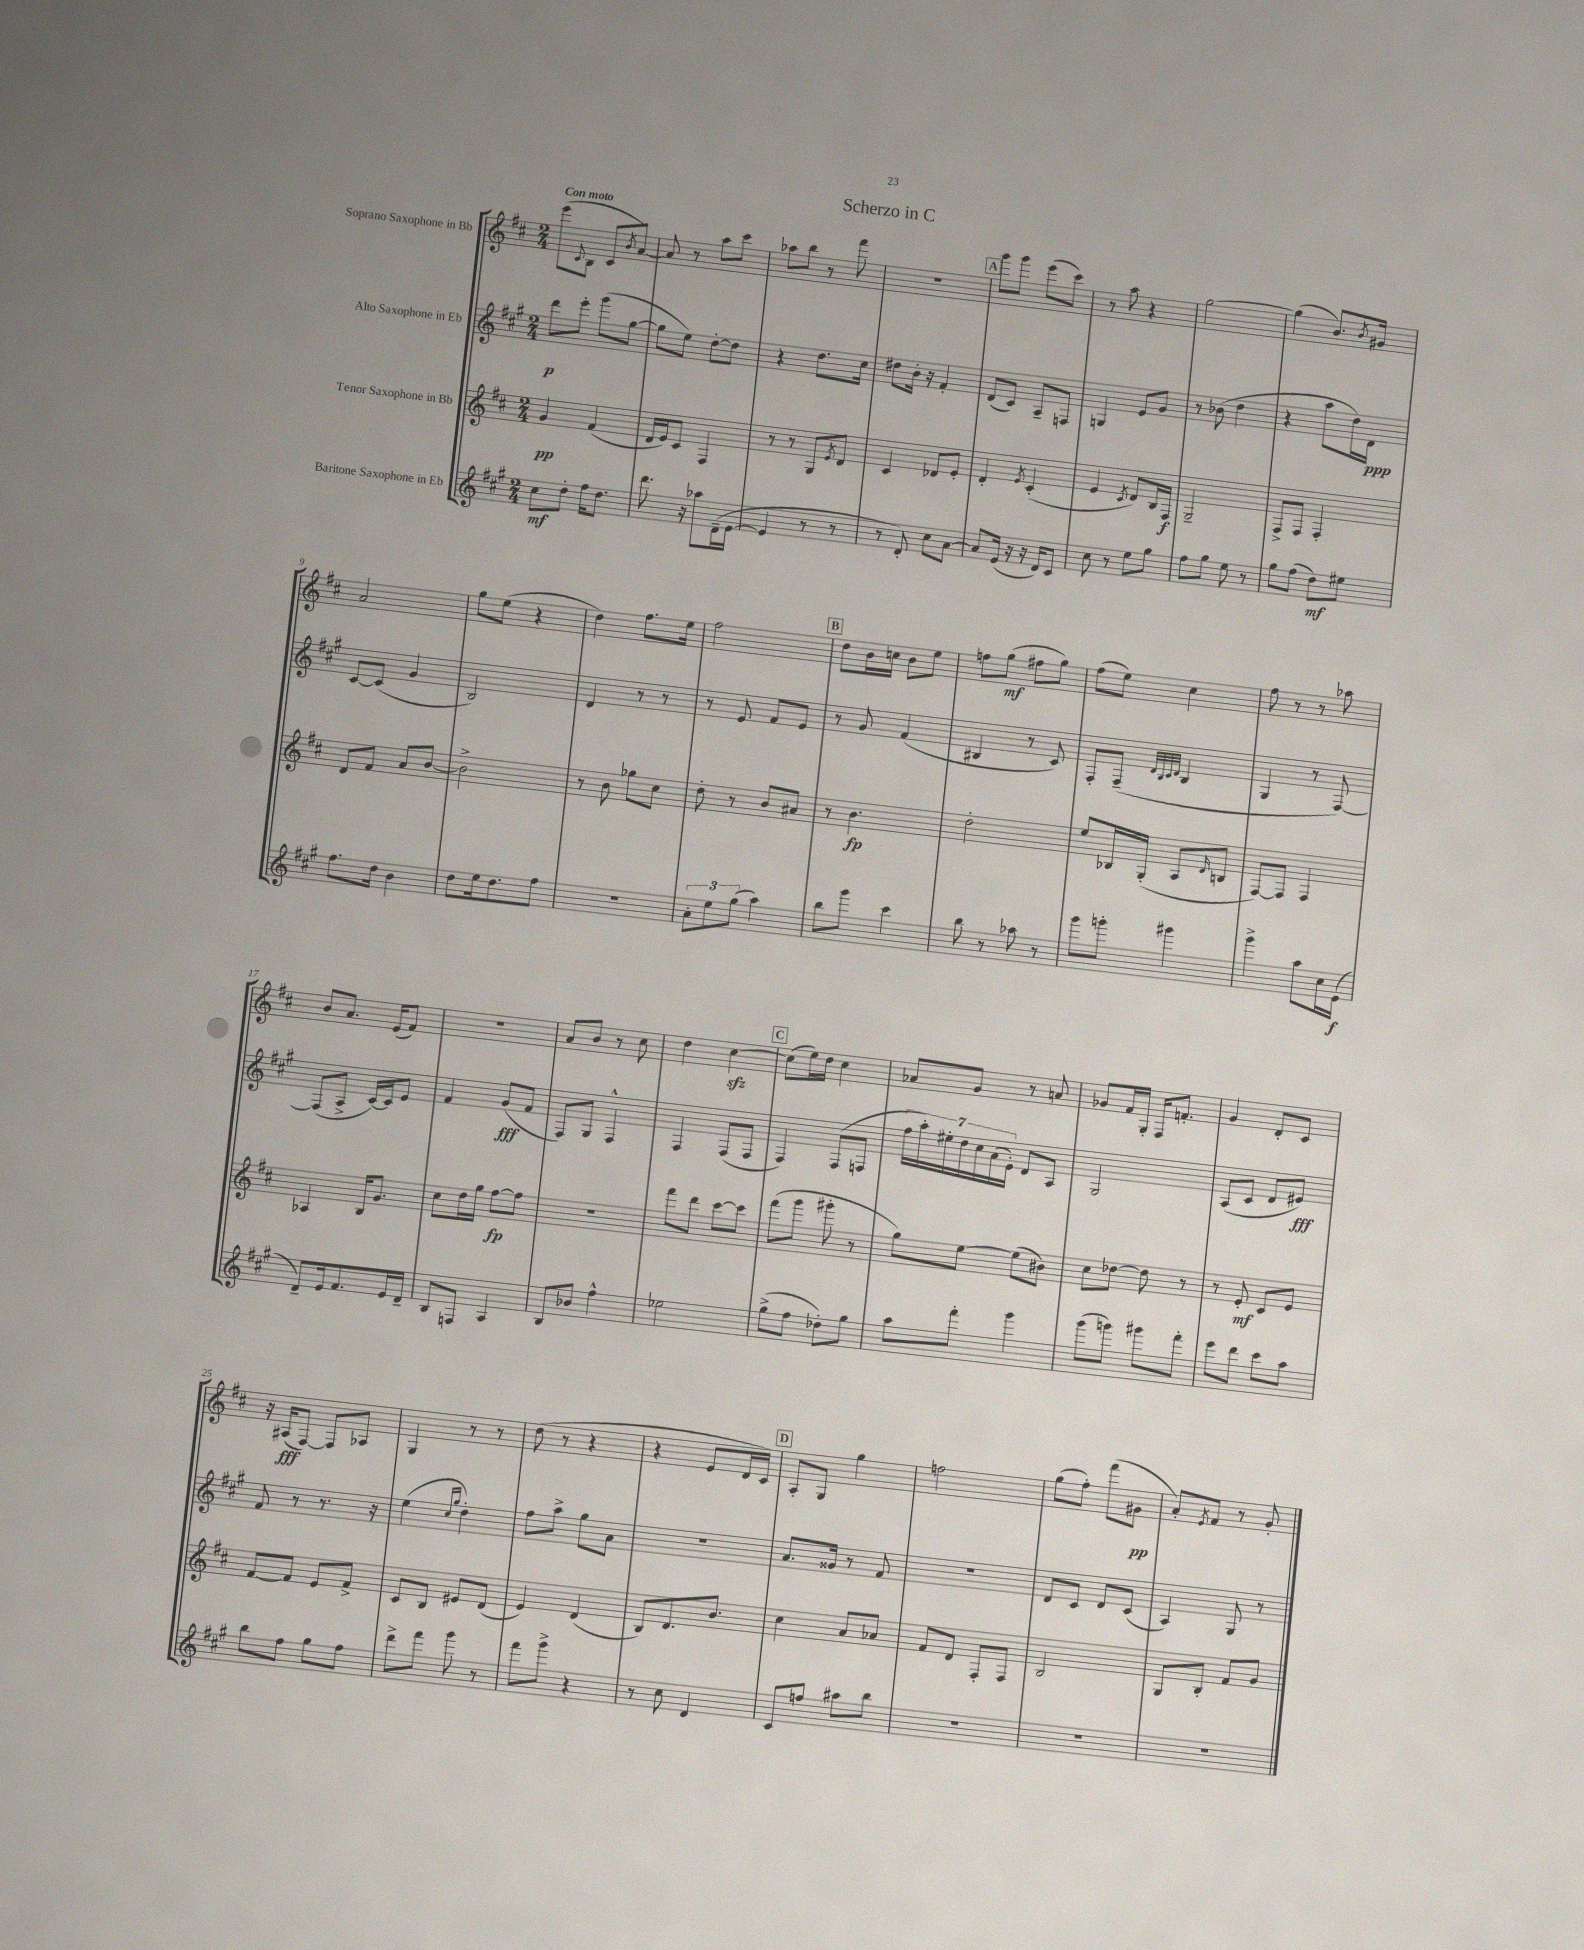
\header { title = "Scherzo in C" }
<<
\new StaffGroup <<
\new Staff = "s0" \with { instrumentName = "Soprano Saxophone in Bb" } {
    \clef treble \key d \major \numericTimeSignature \time 2/4 \tempo "Con moto"
    e'''8( \appoggiatura { cis'8 } b8 cis'8 \acciaccatura { b'8 } a'8~) |
    a'8 r8 a''8 cis'''8 |
    aes''8 b''8 r8 fis'''8 |
    R2 |
    \mark \markup { \box "A" } g'''8 g'''8 e'''8( cis'''8) |
    r8 a''8 r4 |
    g''2~ |
    g''4( b'8.) \acciaccatura { b'8 } gis'16 |
    a'2 |
    g''8 e''8( r4 |
    d''4) fis''8. e''16 |
    fis''2 |
    \mark \markup { \box "B" } d''8 b'16 c''16 b'8 e''8 |
    f''8 g''8\mf( fis''8 g''8) |
    fis''8( e''8) cis''4 |
    fis''8 r8 r8 aes''8 |
    b'8 a'8. e'16( fis'8) |
    R2 |
    a'8 b'8 r8 cis''8 |
    d''4 cis''4~\sfz |
    \mark \markup { \box "C" } cis''8( e''16) d''16 cis''4 |
    aes'8 g'8 r8 a'8 |
    ges'8 fis'16 g16-. fis16 f'8.-. |
    g'4 d'8-. cis'8 |
    r16 ais16\fff( fis8~) fis8 aes8 |
    g4 r8 r8 |
    d''8( r8 r4 |
    r4 e'8 d'16 cis'16) |
    \mark \markup { \box "D" } a8-. g8 g''4 |
    f''2 |
    g''8( fis''8-.) fis'''8( gis'8\pp |
    a'8-.) \acciaccatura { e'8 } fis'8 r8 g'8-. \bar "|." |
}
\new Staff = "s1" \with { instrumentName = "Alto Saxophone in Eb" } {
    \clef treble \key a \major \numericTimeSignature \time 2/4
    d'''8\p e'''8-. gis'''8( gis''8~ |
    gis''8 e''8) d''8~-. d''8 |
    r4 d''8. cis''16 |
    dis''8 b'16-. r16 fis'4-. |
    \mark \markup { \box "A" } d'8( cis'8) a8-- f8 |
    g4 e'8 gis'8 |
    r8 bes'8( d''4 |
    r4 a''8 d''16) d'16\ppp |
    cis'8~ cis'8( gis'4 |
    b2) |
    d'4 r8 r8 |
    r8 e'8 fis'8 e'8 |
    \mark \markup { \box "B" } r8 gis'8 fis'4( |
    bis4 r8 cis'8) |
    fis8-. fis8--( \grace { d'32 b32 cis'32 d'32 } b4 |
    gis4 r8 fis8~) |
    fis8( a8-> cis'16~) cis'16 e'8 |
    fis'4 gis'8\fff( fis'8 |
    fis8) gis8 fis4-^ |
    fis4 fis8( fis8 |
    \mark \markup { \box "C" } fis4) fis8( f8 |
    \tuplet 7/4 { fis''16 a''16-.) eis''16-. d''16 cis''16 a'16( e'16-.) } d'8 a8 |
    gis2 |
    a8( cis'8 d'8 eis'8\fff) |
    fis'8 r8 r8. r16 |
    e''4( \grace { cis''16 gis''16 } d''4-.) |
    fis''8 a''8-> gis''8 a'8 |
    r2 |
    \mark \markup { \box "D" } a'8. gisis'16 r8 fis'8 |
    R2 |
    d'8 cis'8 d'8 cis'8( |
    a4) gis8 r8 \bar "|." |
}
\new Staff = "s2" \with { instrumentName = "Tenor Saxophone in Bb" } {
    \clef treble \key d \major \numericTimeSignature \time 2/4
    g'4\pp fis'4( |
    d'16 e'16) cis'8 fis4 |
    r8 r8 g8 \acciaccatura { e'8 } d'8 |
    cis'4 des'8 e'8-. |
    \mark \markup { \box "A" } d'4-. \acciaccatura { e'8 } cis'4-.( |
    e'4 \acciaccatura { cis'8 } d'8) b16 fis16\f |
    g2-- |
    fis8-> fis8 fis4-. |
    d'8 fis'8 a'8 b'8~ |
    b'2-> |
    r8 b'8 ges''8 cis''8 |
    d''8-. r8 b'8 ais'8 |
    \mark \markup { \box "B" } r8 b'4.\fp |
    d''2-. |
    e''8 bes16 g16-.( a8 \grace { d'16 } b8 |
    fis8~) fis8 fis4 |
    aes4 b16 g'8. |
    cis''8 d''16 g''16 fis''8~\fp fis''8 |
    R2 |
    fis'''8 d'''8 cis'''8~ cis'''8 |
    \mark \markup { \box "C" } fis'''8( g'''8 gis'''8-. r8 |
    g''8) e''8~ e''8( bis'8) |
    cis''8 des''8~ des''8 r8 |
    r8 e'8-.\mf cis'8 e'8 |
    fis'8~ fis'8 e'8 fis'8-> |
    cis'8 b8 eis'8 d'8( |
    e'4) d'4( |
    b8) d'8. b'8. |
    \mark \markup { \box "D" } cis''4 a'8 aes'8 |
    fis'8 d'8 fis8-. fis8 |
    b2 |
    g8 b8-. fis'8 g'8 \bar "|." |
}
\new Staff = "s3" \with { instrumentName = "Baritone Saxophone in Eb" } {
    \clef treble \key a \major \numericTimeSignature \time 2/4
    cis''8\mf d''8-. fis''16 d''8. |
    d'''8. r16 aes''8 d'16--( e'16~ |
    e'4 r8 r8 |
    r8 d'8-.) cis''8 a'8~ |
    \mark \markup { \box "A" } a'8 e'16( r16 r16 d'16) cis'8 |
    cis''8 r8 e''8 gis''8 |
    fis''8 gis''8 e''8 r8 |
    gis''8 fis''8( d''8\mf) eis''8 |
    fis''8. d''16 b'4 |
    d''8 e''16 d''8. fis''8 |
    R2 |
    \tuplet 3/2 { a'8-. e''8 gis''8( } a''4) |
    \mark \markup { \box "B" } b''8 gis'''8 cis'''4 |
    b''8 r8 aes''8 r8 |
    gis'''8 g'''8-. gis'''4 |
    gis'''4-> a''8 cis''16 e'16\f( |
    d'8--) e'16 fis'8. e'16 d'16-- |
    b8 f8 a4 |
    b8 bes'8 fis''4-^ |
    ees''2 |
    \mark \markup { \box "C" } gis''8->( fis''8 des''8-.) gis''8 |
    a''8 fis'''8-. gis'''4 |
    gis'''8( g'''8) gis'''8 fis'''8-. |
    e'''8 d'''8 cis'''8 a''8 |
    b''8 fis''8 gis''8 fis''8 |
    d'''8-> fis'''8 gis'''8 r8 |
    fis'''8 gis'''8-> r4 |
    r8 cis''8 d'4 |
    \mark \markup { \box "D" } cis'8 f''8 ais''8 b''8 |
    R2 |
    R2 |
    R2 \bar "|." |
}
>>
>>
